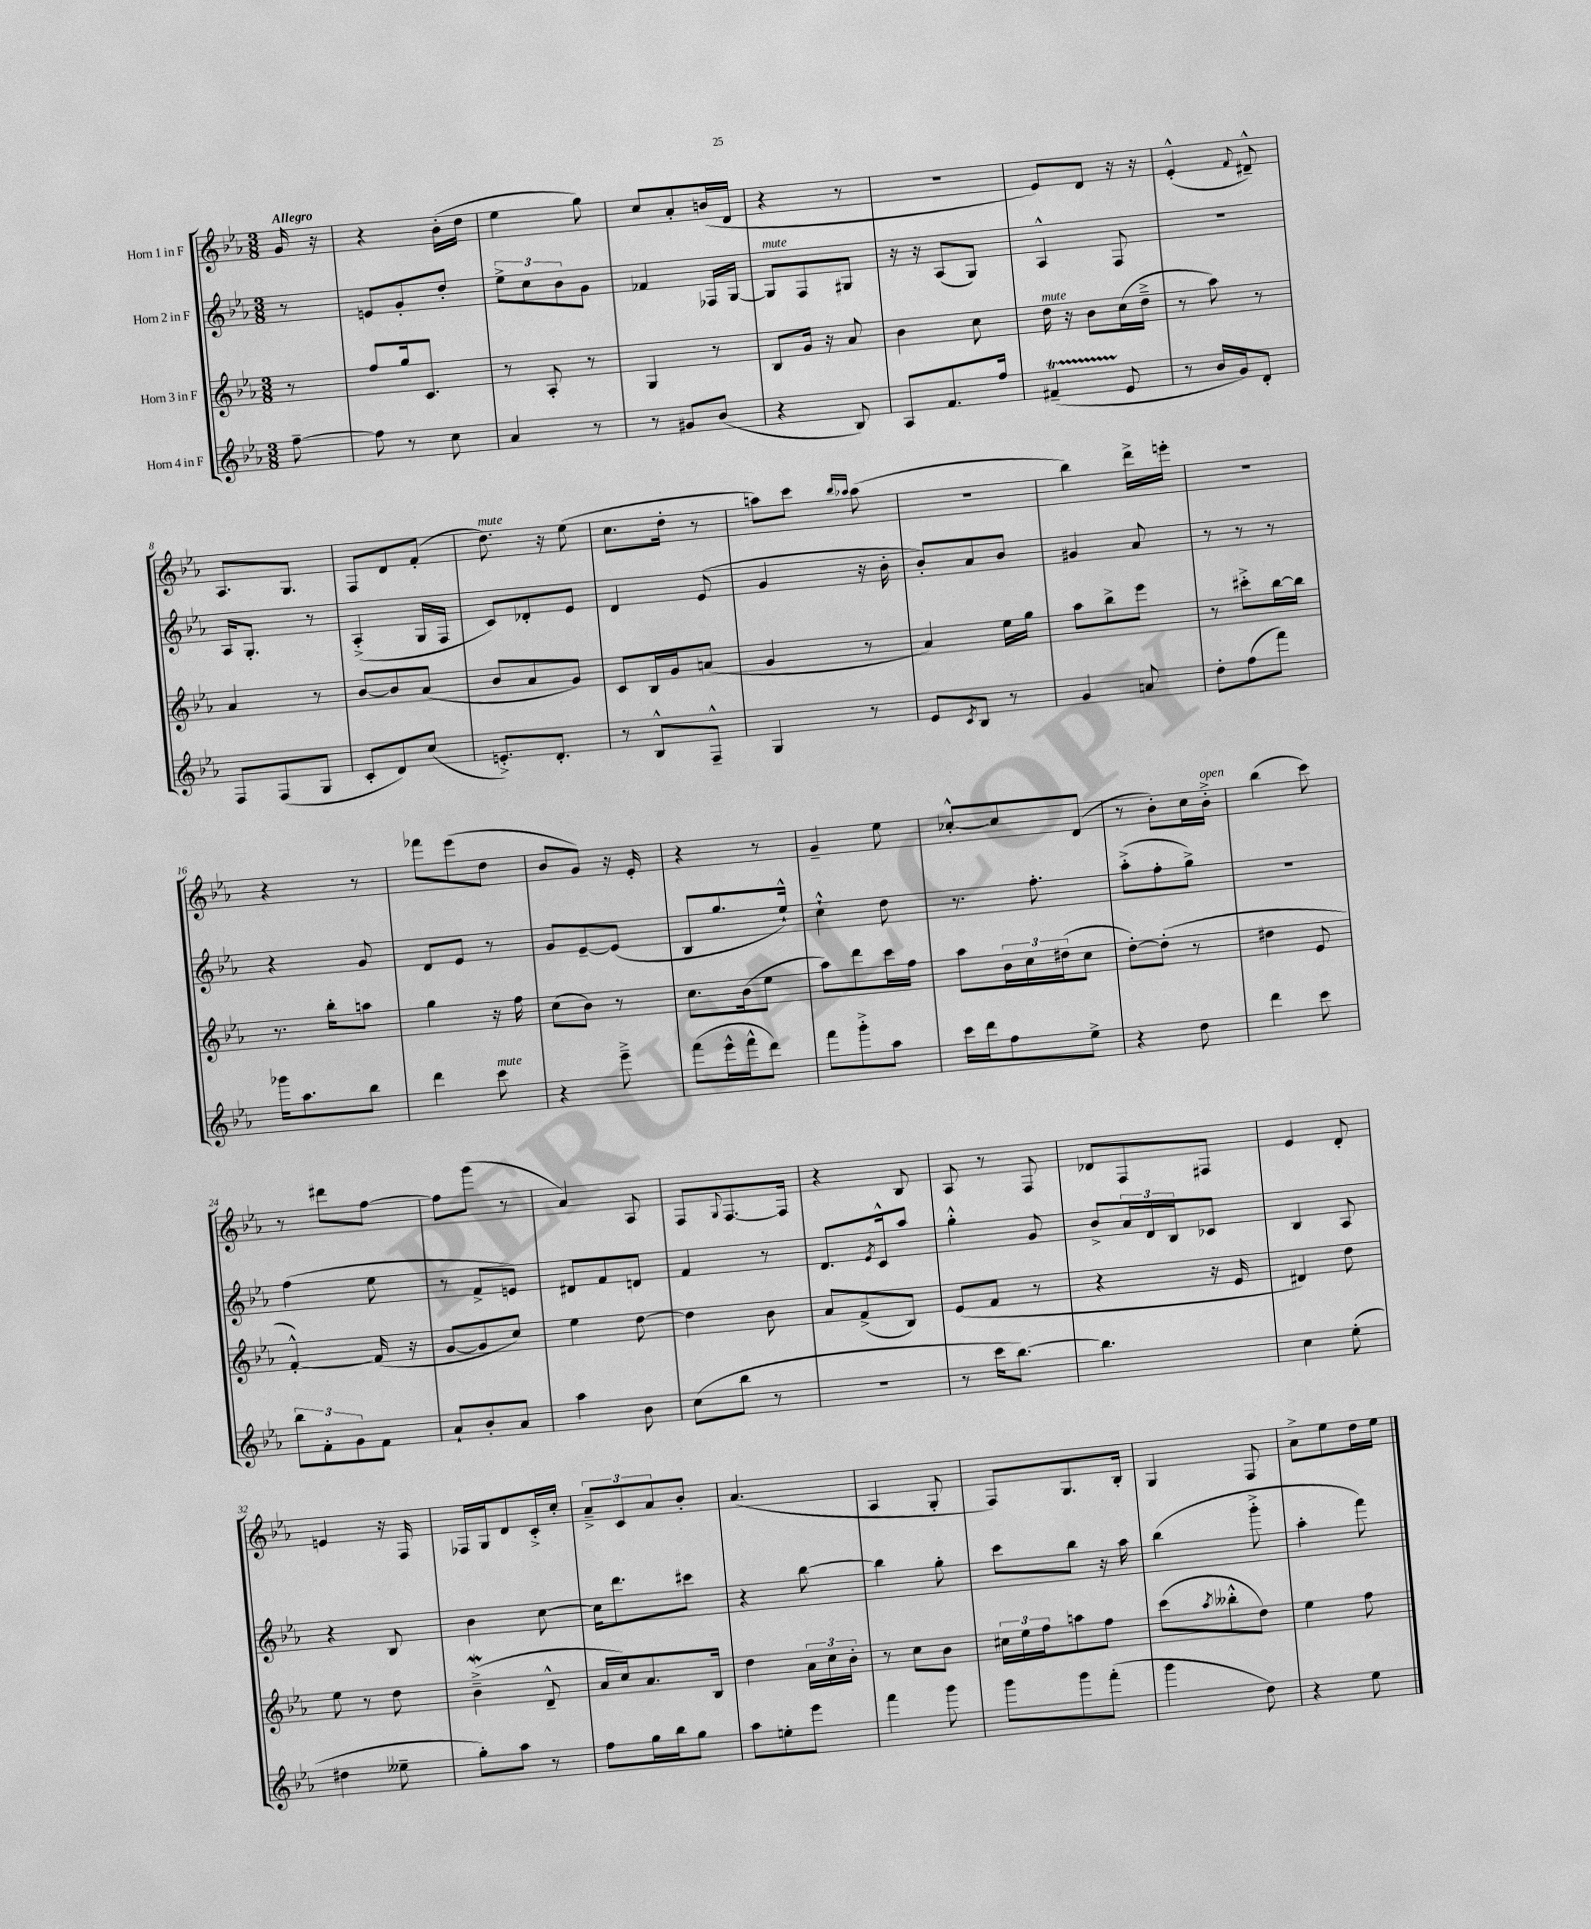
<<
\new StaffGroup <<
\new Staff = "s0" \with { instrumentName = "Horn 1 in F" } {
    \clef treble \key ees \major \numericTimeSignature \time 3/8 \partial 8 \tempo "Allegro"
    g'16 r16 |
    r4 bes'16-.( d''16 |
    ees''4 g''8) |
    c''8 aes'8-. b'16( d'16 |
    r4 r8 |
    R4. |
    ees'8) d'8 r16 r16 |
    ees'4-.-^( \appoggiatura { f'8 } dis'8---^) |
    aes8. g8. |
    f8 d'8 f'8-.( |
    d''8.^\markup { \italic "mute" }) r16 ees''8( |
    c''8. d''16-. r8 |
    a''8) c'''8 \grace { bes''16 aes''16 } aes''8( |
    R4. |
    bes''4) d'''16-> e'''16-. |
    r4. |
    r4 r8 |
    fes'''8 ees'''8( d''8 |
    bes'8 g'8) r16 ees'16-. |
    r4 r8 |
    g'4-- ees''8 |
    ces''8~-.-^ ces''8 d'8( |
    r8 bes'8-.) c''16 bes'16-.->^\markup { \italic "open" } |
    bes''4( c'''8) |
    r8 dis'''8 f''8~ |
    f''8 g'''8( r8 |
    aes'4) aes8 |
    f8 \appoggiatura { g8 } f8.~ f16 |
    r4 bes8 |
    aes8 r8 f8 |
    des'8 f8 fis8 |
    ees'4 d'8-. |
    e'4 r16 f16 |
    fes16 g16 d'8 c'16-.-> c''16-. |
    \tuplet 3/2 { aes'8---> c'8 aes'8 } bes'8-. |
    aes'4.( |
    aes4 g8-. |
    f8) g8. bes16-. |
    g4 f8 |
    aes'8-> ees''8 d''16 ees''16 \bar "|." |
}
\new Staff = "s1" \with { instrumentName = "Horn 2 in F" } {
    \clef treble \key ees \major \numericTimeSignature \time 3/8 \partial 8
    r8 |
    e'8 g'8-. d''8-. |
    \tuplet 3/2 { ees''8-> c''8 bes'8 } g'8 |
    fes'4 fes16 g16~ |
    g8^\markup { \italic "mute" } f8 gis8 |
    r16 r16 aes8( g8) |
    aes4-^ f8 |
    R4. |
    aes16 g8.-. r8 |
    aes4-.->( g16 f16 |
    c'8) des'8-. ees'8 |
    d'4 ees'8( |
    g'4 r16 bes'16-. |
    bes'8-.) aes'8 bes'8 |
    gis'4 aes'8 |
    r8 r8 r8 |
    r4 g'8 |
    d'8 ees'8 r8 |
    g'8 ees'8~-- ees'8( |
    bes8 g''8. ees''16-!-^) |
    c''4-!-^ d''8 |
    r8. f''8.-. |
    aes''8-.->( f''8-. g''8->) |
    R4. |
    f''4( ees''8 |
    r8 f'8-> e'8) |
    dis'8 f'8 d'8 |
    f'4 r8 |
    d'8. \acciaccatura { ees'8 } c'16-^ aes''8 |
    g''4-.-^ g'8 |
    bes'8-> \tuplet 3/2 { aes'16 d'16 bes16 } ces'8 |
    bes4 aes8 |
    r4 bes8 |
    bes'4 c''8~ |
    c''16 d'''8. cis'''8 |
    r4 bes''8~ |
    bes''4 g''8-. |
    c'''8 bes''8 r16 aes''16 |
    bes''4( g'''8-.-> |
    aes''4-. f'''8) \bar "|." |
}
\new Staff = "s2" \with { instrumentName = "Horn 3 in F" } {
    \clef treble \key ees \major \numericTimeSignature \time 3/8 \partial 8
    r8 |
    f''8 g''16 c'8. |
    r8 aes8-. r8 |
    g4 r8 |
    bes8 g'16 r16 aes'8 |
    bes'4 c''8 |
    d''16^\markup { \italic "mute" } r16 bes'8 c''16( d''16---> |
    r8 aes''8) r8 |
    aes'4 r8 |
    bes'8~ bes'8 aes'8( |
    bes'8 aes'8 g'8) |
    c'8 bes16 g'16 a'8( |
    g'4 r8 |
    aes'4) ees''16 g''16 |
    aes''8 bes''8-> ees'''8 |
    r8 cis'''8-.-> bes''16~ bes''16 |
    r8. bes''16-. a''8 |
    g''4 r16 f''16 |
    c''8( bes'8) r8 |
    c''8. bes'16( ees''8 |
    aes''8) d'''8 c'''16 f''16 |
    aes''8 \tuplet 3/2 { bes'16 c''16 dis''16( } c''8 |
    d''8~-.) d''8-.( r8 |
    dis''4 ees'8 |
    f'4~-.-^) f'16( r16 |
    g'8~ g'8 c''8) |
    ees''4 d''8~ |
    d''4 bes'8 |
    aes'8 f'8->( bes8) |
    ees'8( f'8 r8 |
    r4 r16 ees'16 |
    dis'4) d''8 |
    ees''8 r8 d''8 |
    bes'4--->\mordent( d'8---^ |
    aes'16 c''16) aes'8. bes16 |
    d''4 \tuplet 3/2 { aes'16 c''16 bes'16-. } |
    r8 c''8 bes'8 |
    \tuplet 3/2 { cis''16 ees''16 f''16 } a''8 f''8 |
    c'''8( \acciaccatura { aes''8 } beses''8-.-^ d''8) |
    ees''4 f''8 \bar "|." |
}
\new Staff = "s3" \with { instrumentName = "Horn 4 in F" } {
    \clef treble \key ees \major \numericTimeSignature \time 3/8 \partial 8
    f''8~-- |
    f''8 r8 c''8 |
    aes'4 r8 |
    r8 gis'8 bes'8( |
    r4 bes8) |
    aes8 f'8. f''16 |
    fis'4--\startTrillSpan( ees'8\stopTrillSpan |
    r8 bes'16 g'16) d'8-. |
    f8 f8( g8 |
    c'8-. d'8) c''8( |
    e'8.-.->) d'8.-. |
    r8 bes8-^ f8---^ |
    g4 r8 |
    ees'8 \acciaccatura { c'8 } bes8 r8 |
    g'4 a'8 |
    d''8-. f''8( f'''8) |
    ges'''16 aes''8. bes''8 |
    d'''4 c'''8^\markup { \italic "mute" } |
    r4 ees'''8---> |
    f'''8( ees'''16-^ f'''16-^ d'''8) |
    f'''8 g'''8-.-> aes''8 |
    c'''16 d'''16 f''8 ees''8-> |
    r4 d''8 |
    d'''4 c'''8 |
    \tuplet 3/2 { bes''8 f'8-. g'8 } f'8 |
    aes'8-! bes'8-. aes'8 |
    aes''4 bes'8 |
    c''8( bes''8 r8 |
    R4. |
    r8 c'''16 bes''8.~) |
    bes''4. |
    c''4 ees''8-.( |
    dis''4 eeses''8-- |
    g''8-.) aes''8 r8 |
    f''8 g''16 bes''16 g''8 |
    aes''8 e''8-. ees'''8 |
    f'''4 g'''8 |
    g'''8 g'''8 f'''8-.( |
    g'''4 d''8) |
    r4 ees''8 \bar "|." |
}
>>
>>
